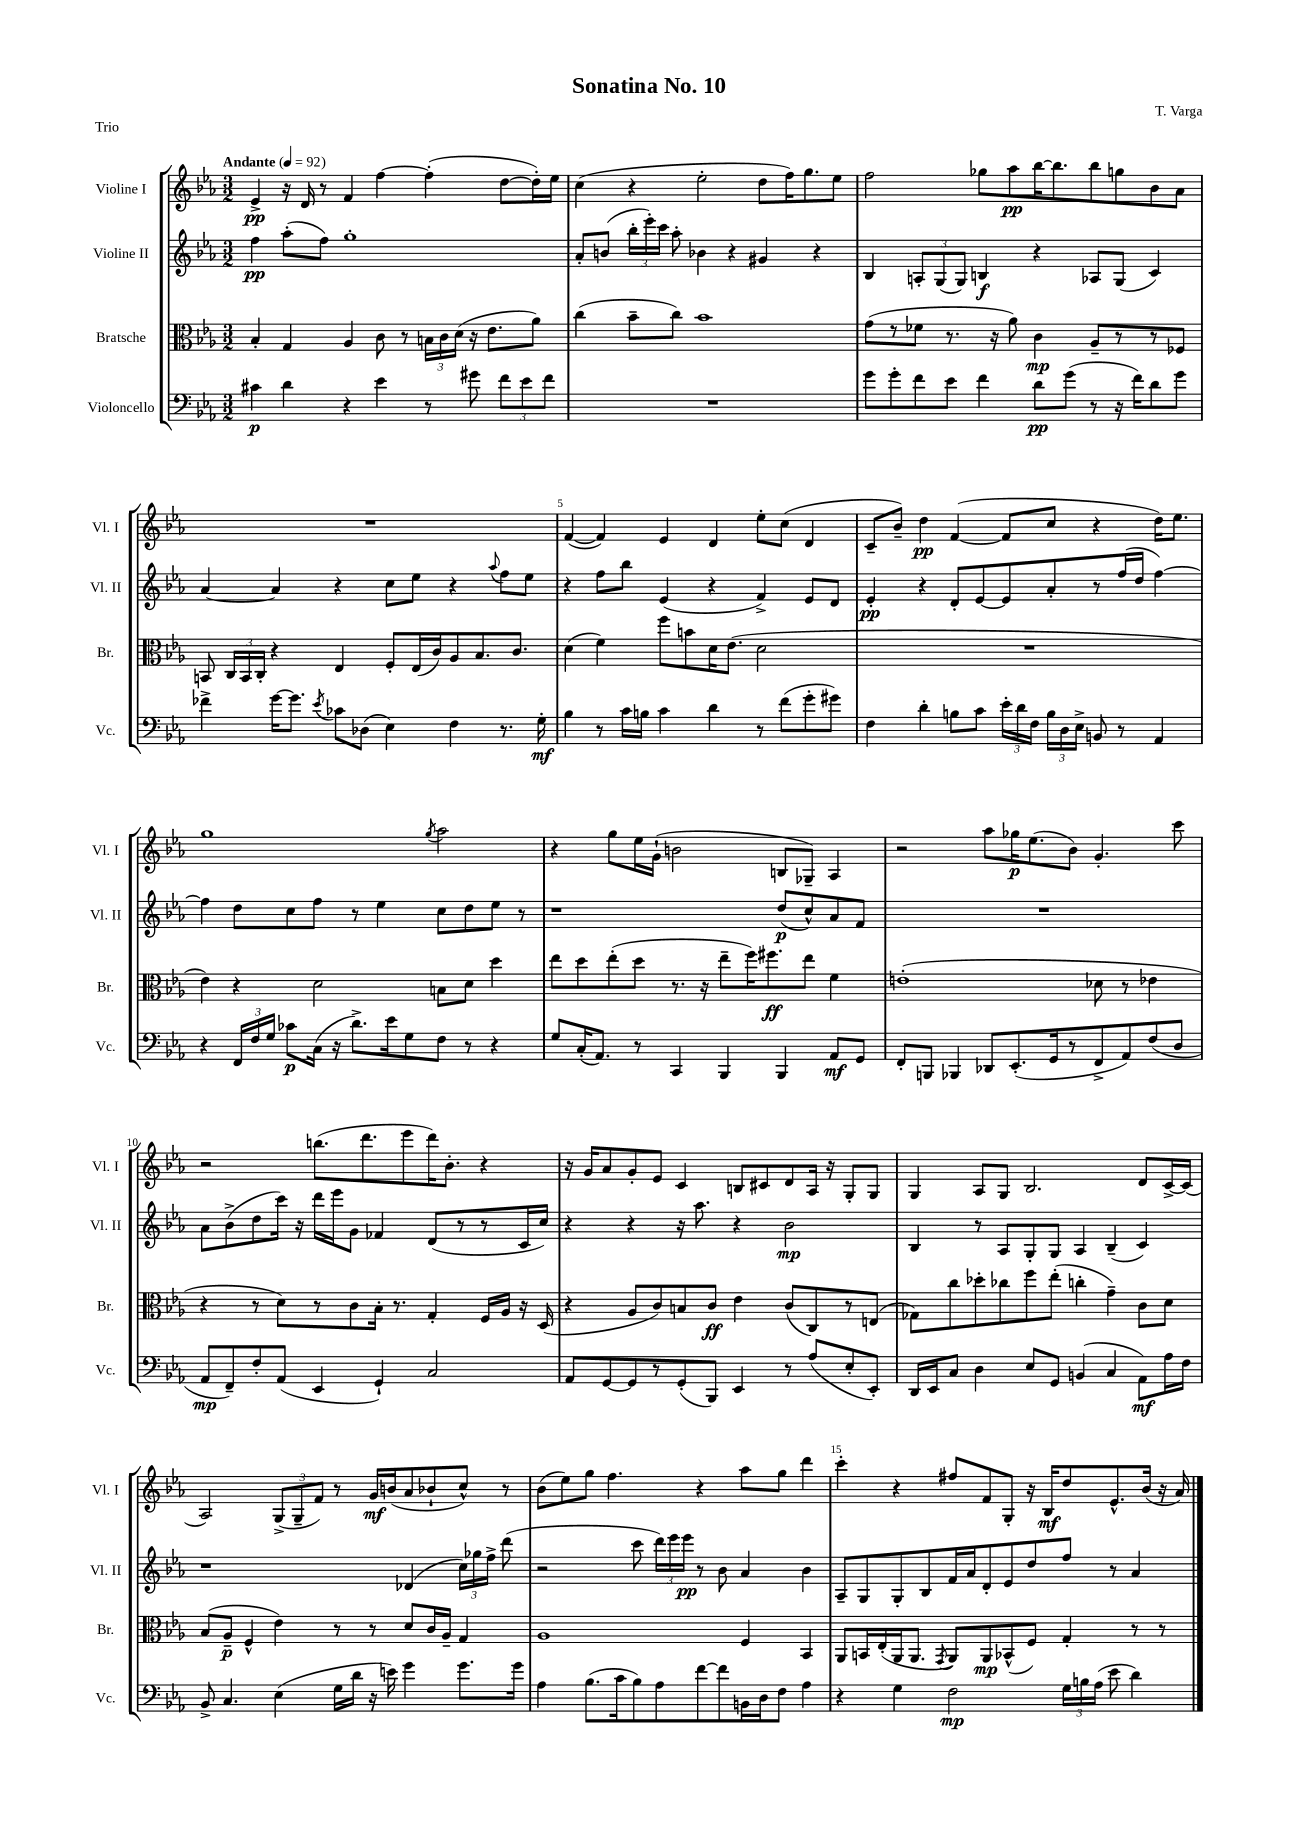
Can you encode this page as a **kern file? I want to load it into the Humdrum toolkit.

**kern	**kern	**kern	**kern
*staff4	*staff3	*staff2	*staff1
*clefF4	*clefC3	*clefG2	*clefG2
*k[b-e-a-]	*k[b-e-a-]	*k[b-e-a-]	*k[b-e-a-]
*M3/2	*M3/2	*M3/2	*M3/2
*MM92	*MM92	*MM92	*MM92
4c#	4B-'	4ff	4e-^
4d	4G	(8aa-'	16r
.	.	.	16d
.	.	8ff)	8r
4r	4A-	1gg'	4f
4e-	8c	.	[4ff
.	8r	.	.
8r	24B	.	(4ff']
.	24c	.	.
.	(24d	.	.
8g#	16r	.	.
.	8.e-	.	.
12f	.	.	[8dd
12e-	.	.	.
.	8a-)	.	16dd'])
12f	.	.	.
.	.	.	16ee-
=	=	=	=
1.r	(4cc	8a-'	(4cc
.	.	(8b	.
.	8b-~	24bb-'	4r
.	.	24eee-')	.
.	.	24ccc	.
.	8cc)	8aa-'	.
.	1b-	4b-	2ee-'
.	.	4r	.
.	.	4g#	8dd
.	.	.	16ff)
.	.	.	8.gg
.	.	4r	.
.	.	.	8ee-
=	=	=	=
8g	(8g	4B-	2ff
8g'	8r	.	.
8f	8f-	12A'	.
.	.	(12G	.
8e-	8.r	.	.
.	.	12G)	.
4f	.	4B	8gg-
.	16r	.	.
.	8a-)	.	8aa-
8d	4c	4r	[16bb-
.	.	.	8.bb-]
(8g	.	.	.
8r	8A-~	8A-	8bb-
16r	8r	(8G	8gg
16f)	.	.	.
8d	8r	4c)	8b-
8g	8F-	.	8a-
=	=	=	=
4f-^	8BB	[4a-	1.r
.	24C	.	.
.	24BB	.	.
.	24C'	.	.
[16g	4r	4a-]	.
8.g]	.	.	.
8qe-	.	.	.
8c-	4E-	4r	.
(8D-	.	.	.
4E-)	8F'	8cc	.
.	(16E-	8ee-	.
.	16c)	.	.
4F	8A-	4r	.
.	8.B-	.	.
.	.	8qqaa-	.
8.r	.	8ff	.
.	8.c	.	.
.	.	8ee-	.
16G'	.	.	.
=	=	=	=
4B-	(4d	4r	([4f
8r	4f)	8ff	4f])
16c	.	8bb-	.
16B	.	.	.
4c	8ff	(4e-	4e-
.	8b	.	.
4d	16d	4r	4d
.	(8.e-	.	.
8r	2d	4f^)	8ee-'
(8f	.	.	(8cc
8g'	.	8e-	4d
8g#)	.	8d	.
=	=	=	=
4F	1.r	4e-'	8c~
.	.	.	8b-~)
4d'	.	4r	4dd
8B	.	8d'	([4f
8c	.	[8e-	.
24e-'	.	8e-]	8f]
24d	.	.	.
24F	.	.	.
24B	.	8a-'	8cc
24D	.	.	.
24E-^	.	.	.
8BB	.	8r	4r
8r	.	(16ff	.
.	.	16dd	.
4AA-	.	[4ff)	16dd)
.	.	.	8.ee-
=	=	=	=
4r	4e-)	4ff]	1gg
24FF	4r	8dd	.
24F	.	.	.
24G	.	.	.
8c-	.	8cc	.
(16C	2d	8ff	.
16r	.	.	.
8.d^)	.	8r	.
.	.	4ee-	.
16e-	.	.	.
8G	.	.	.
.	.	.	8qgg
8F	8B	8cc	2aa-
8r	8d	8dd	.
4r	4dd	8ee-	.
.	.	8r	.
=	=	=	=
8G	8ee-	1r	4r
(16C'	8dd	.	.
8.AA-)	.	.	.
.	(8ee-'	.	8gg
8r	8dd	.	16ee-
.	.	.	(16g`
4CC	8.r	.	2b
.	16r	.	.
4BBB-	8ee-~	.	.
.	16ff)	.	.
.	8.ff#	.	.
4BBB-	.	(8dd	8B
.	8ee-	8cc^^)	8G-~)
8AA-	4f	8a-	4A-
8GG	.	8f	.
=	=	=	=
8FF'	(1e'	1.r	2r
8BBB	.	.	.
4BBB-	.	.	.
8DD-	.	.	8aa-
(8.EE-'	.	.	16gg-
.	.	.	(8.ee-
16GG	.	.	.
8r	.	.	8b-)
8FF^	8d-	.	4.g'
8AA-)	8r	.	.
(8F	4e-	.	.
8D	.	.	8ccc
=	=	=	=
8AA-	4r	8a-	2r
8FF~)	.	(8b-^	.
8F'	8r	8dd	.
(8AA-	8d)	16ccc)	.
.	.	16r	.
4EE-	8r	16ddd	(8.bb
.	.	16eee-	.
.	8c	8g	.
.	.	.	8.ddd
4GG`)	16B-'	4f-	.
.	8.r	.	.
.	.	.	8eee-
2C	4G'	(8d	16ddd)
.	.	.	8.b-'
.	.	8r	.
.	16F	8r	4r
.	16A-	.	.
.	16r	16c	.
.	(16D	16cc)	.
=	=	=	=
8AA-	4r	4r	16r
.	.	.	16g
[8GG	.	.	8a-
8GG]	8A-	4r	8g'
8r	8c)	.	8e-
(8GG'	8B	16r	4c
.	.	8.aa-	.
8BBB-)	8c	.	.
4EE-	4e-	4r	8B
.	.	.	8c#
8r	(8c	2b-	8d
(8A-	8C)	.	16A-
.	.	.	16r
8E-'	8r	.	8G'
8EE-')	(8E	.	8G
=	=	=	=
16DD	8G-)	4B-	4G
16EE-	.	.	.
8C	8cc	.	.
4D	8dd-'	8r	8A-
.	8cc-	8A-	8G
8E-	8ff	8G'	2.B-
8GG	(8ee-'	8G	.
(4BB	4cc'	4A-	.
4C	4g~)	(4B-~	.
8AA-)	8c	4c)	8d
16A-	8d	.	[16c^
16F	.	.	(16c]
=	=	=	=
8BB-^	(8B-	1r	2A-)
4.C	8A-~	.	.
.	4F^^	.	.
(4E-	4e-)	.	(12G^
.	.	.	12G~
.	.	.	12f)
16G	8r	.	8r
16d	.	.	.
16r	8r	.	16g
16e)	.	.	(16b
4g	8d	(4d-	8a-
.	16c	.	8b-`
.	16A-~	.	.
8.g	4G	24cc)	8cc^^)
.	.	24gg-	.
.	.	24ff^	.
.	.	(8ddd	8r
16g	.	.	.
=	=	=	=
4A-	1A-	2r	(8b-
.	.	.	8ee-)
(8.B-	.	.	8gg
.	.	.	4.ff
16c	.	.	.
8B-)	.	8ccc	.
8A-	.	24ddd)	.
.	.	24eee-	.
.	.	24eee-	.
[8f	.	8r	4r
8f]	.	8b-	.
16BB	4F	4a-	8aa-
16D	.	.	.
8F	.	.	8gg
4A-	4BB-	4b-	4ddd
=	=	=	=
4r	8AA-	8A-~	4ccc'
.	16BB	8G	.
.	(16E-'	.	.
4G	16AA-	8G'	4r
.	8.AA-	.	.
.	.	8B-	.
.	8qGG	.	.
2F	8AA-)	16f	8ff#
.	.	16a-	.
.	8AA-	8d'	8f
.	(8BB-^^	8e-	8G'
.	8F)	8dd	16r
.	.	.	16B-
24G	4G'	8ff	8dd
24B	.	.	.
(24A-	.	.	.
8e-	.	8r	8.e-^^
4d)	8r	4a-	.
.	.	.	(16b-
.	8r	.	16r
.	.	.	16a-)
==	==	==	==
*-	*-	*-	*-
